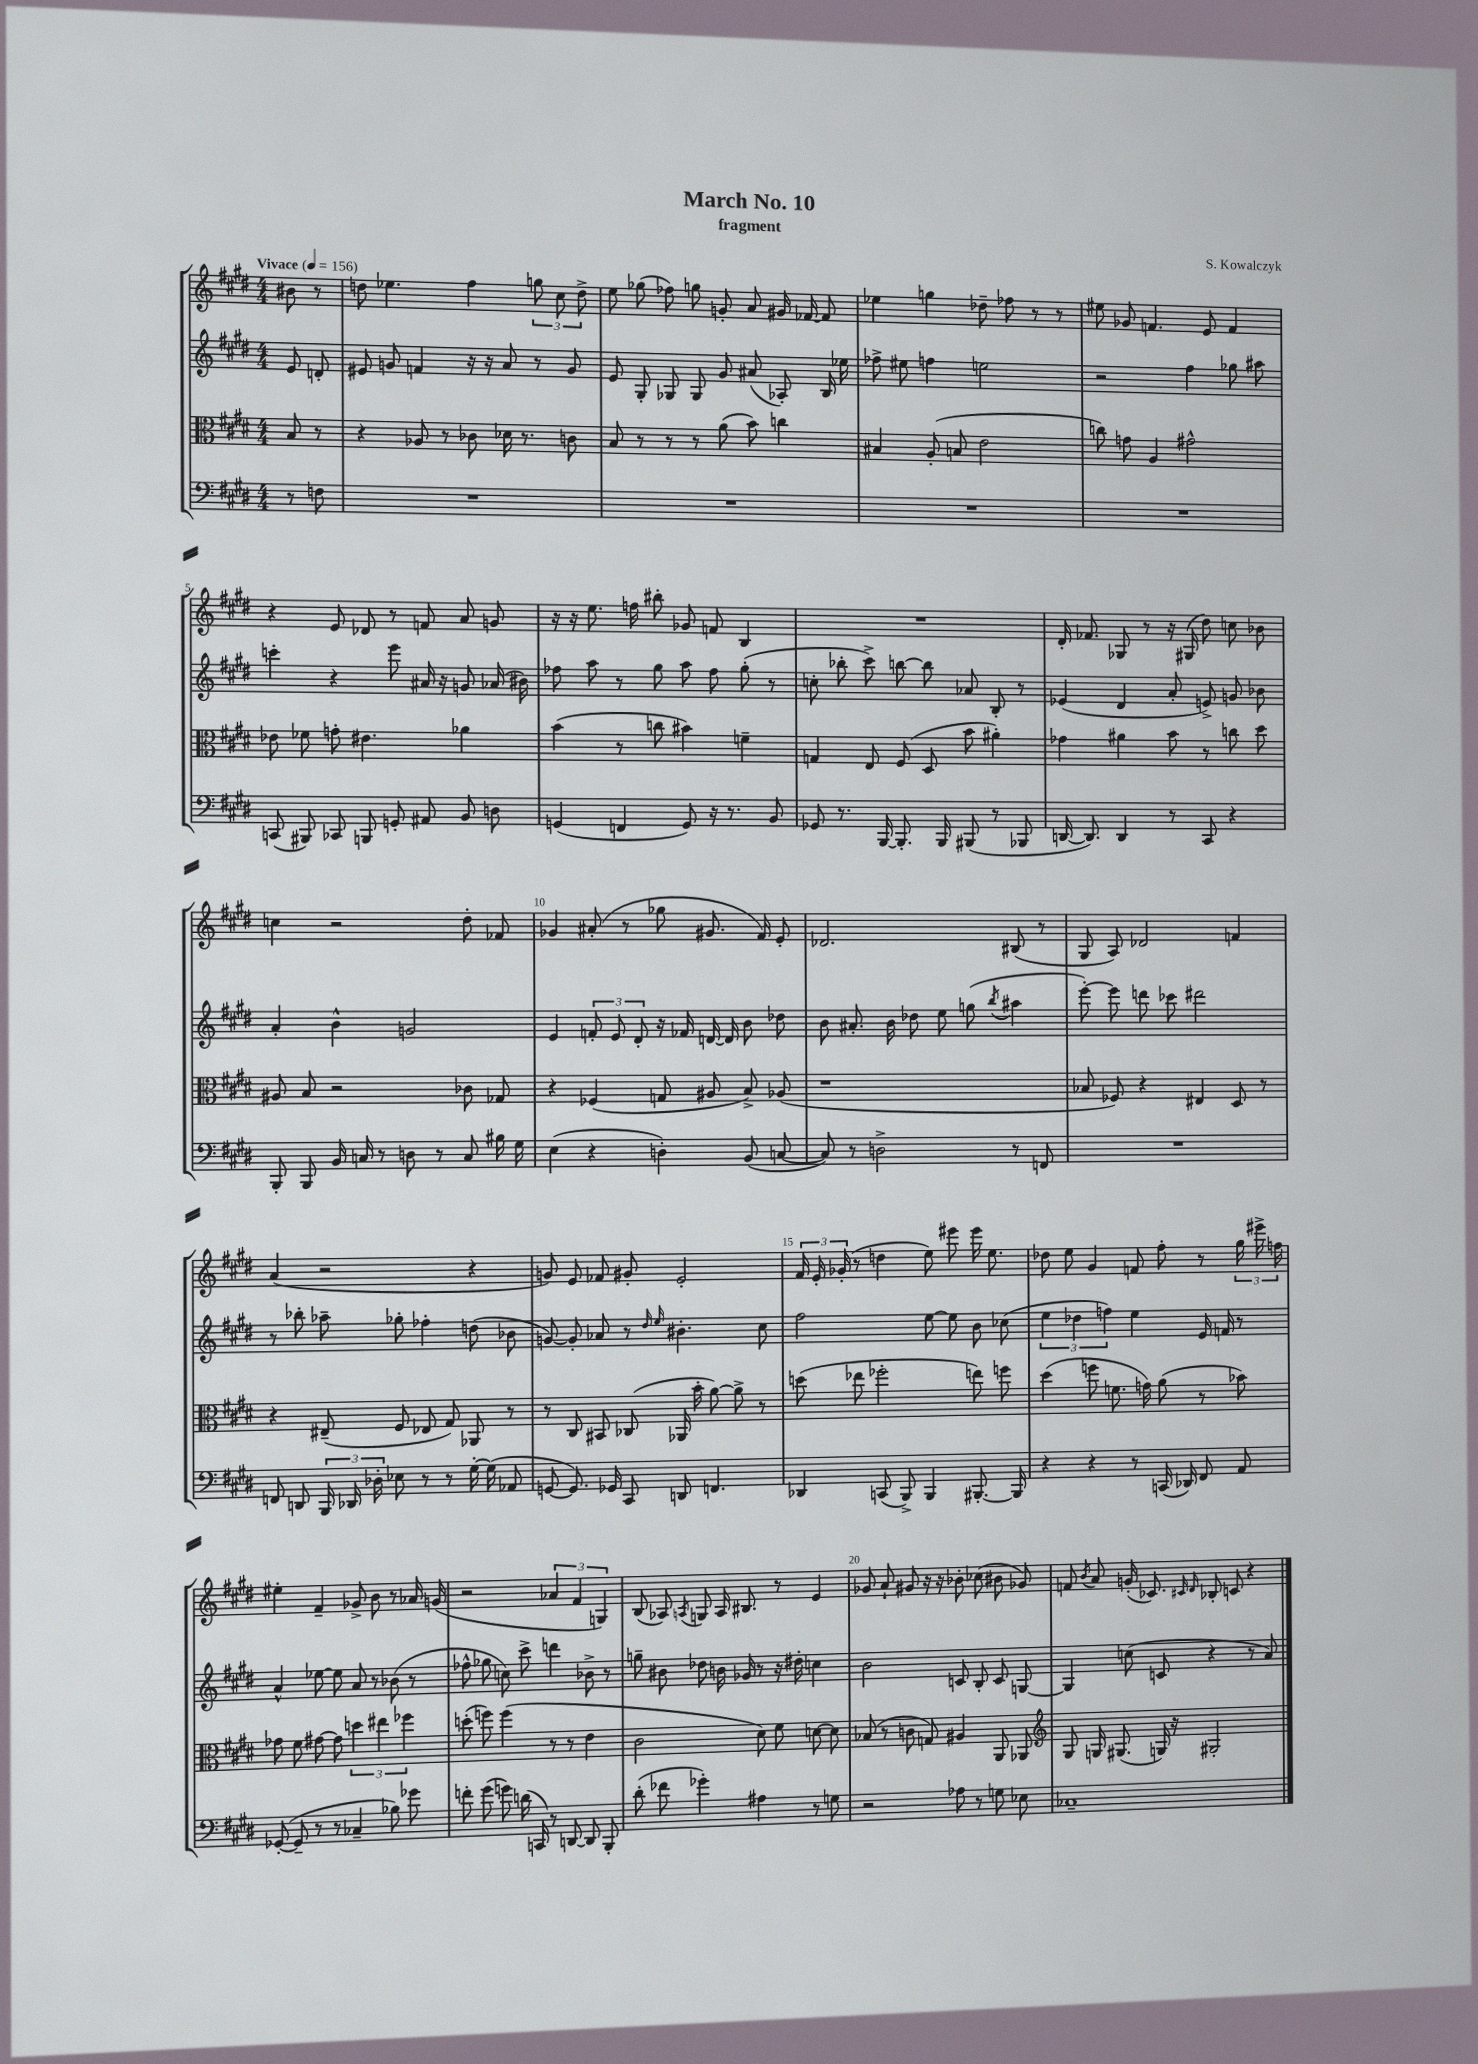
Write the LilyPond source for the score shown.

\header { title = "March No. 10" composer = "S. Kowalczyk" subtitle = "fragment" }
<<
\new StaffGroup <<
\new Staff = "s0" {
    \clef treble \key e \major \numericTimeSignature \time 4/4 \partial 4 \tempo "Vivace" 4 = 156
    \autoBeamOff bis'8 r8 |
    d''8 ees''4. fis''4 \tuplet 3/2 { g''8 cis''8 d''8-> } |
    e''8 ges''8( fes''8) g''8 g'8-. a'8 gis'16 fes'16~ fes'8 |
    ees''4 g''4 des''8-- fes''8 r8 r8 |
    eis''8 ges'8 f'4. e'8 f'4 |
    r4 e'8 des'8 r8 f'8 a'8 g'8 |
    r16 r16 e''8. f''16 bis''8-. ges'8 f'8 b4 |
    R1 |
    dis'16-. fes'8. ges8 r8 r16 gis16( dis''8) c''8 bes'8 |
    c''4 r2 dis''8-. fes'8 |
    ges'4 ais'8-.( r8 ges''8 gis'8. fis'16) e'8-. |
    des'2. bis8( r8 |
    gis8 a8) des'2 f'4 |
    a'4( r2 r4 |
    g'8) e'8 fes'8 gis'8-. e'2-. |
    \tuplet 3/2 { fis'16 e'16-. ges'16-.( } r8 d''4 e''8) eis'''8 eis'''16 e''8. |
    des''8 e''8 gis'4 f'8 fis''8-. r8 \tuplet 3/2 { gis''16 eis'''16-> f''16 } |
    eis''4-. fis'4-- ges'8-> b'8 r8 aes'16 g'16( |
    r2 \tuplet 3/2 { aes'4 fis'4 g4) } |
    b8( aes8) \acciaccatura { a8 } g8 a16 bis8. r8 e'4 |
    ges'8 a'8-! gis'8 r16 r16 bes'8-. ces''8( bis'8 ges'8) |
    f'8 \acciaccatura { b'8 } a'8 g'16-.( ces'8.) \grace { cis'16 dis'16 } bes8-. c'8 r4 \bar "|." |
}
\new Staff = "s1" {
    \clef treble \key e \major \numericTimeSignature \time 4/4 \partial 4
    \autoBeamOff e'8 d'8-. |
    eis'8 g'8 f'4 r16 r16 a'8 r8 g'8 |
    e'8 gis8-. ges8 ges8 gis'8 ais'8( aes8-.) b16 ees''16 |
    fes''8-> eis''8 f''4 e''2 |
    r2 fis''4 ges''8 ais''8 |
    c'''4-. r4 e'''8 ais'16 r16 g'8 aes'16( bis'16) |
    fes''8 a''8 r8 gis''8 a''8 fes''8 gis''8-.( r8 |
    c''8-. bes''8-. cis'''8->) b''8~ b''8 aes'8 b8-. r8 |
    ees'4( dis'4 a'8-. e'8->) g'8 bes'8 |
    a'4-. b'4-^ g'2 |
    e'4 \tuplet 3/2 { f'8-. e'8 dis'8-. } r16 fes'16 d'16~ d'16 b'8 des''8 |
    b'8 ais'8.-. b'16 des''8 e''8 g''8( \acciaccatura { b''8 } ais''4 |
    e'''8~-.) e'''8 d'''8 ces'''8 dis'''2 |
    r8 bes''8-. aes''8-- ges''8-. fes''4-. d''8( bes'8 |
    g'8~) g'8-. aes'8 r8 \grace { dis''16 e''16 } bis'4.-. cis''8 |
    fis''2 e''8~ e''8 b'8 ces''8( |
    \tuplet 3/2 { e''4 des''4 f''4) } e''4 e'16 f'16 r8 |
    a'4-^ ees''8~ ees''8 a'8 r8 bes'8( r8 |
    fes''8-^ ges''8 c''8) cis'''8-> d'''4 bes'8-> r8 |
    g''8-- bis'8 des''8 b'16 ges'16 r8 r16 dis''16-. c''4 |
    b'2 c'8 b8-. c'8 g8~ |
    g4 c''8( c'8 r4 r8 a'8) \bar "|." |
}
\new Staff = "s2" {
    \clef alto \key e \major \numericTimeSignature \time 4/4 \partial 4
    \autoBeamOff b8 r8 |
    r4 aes8 r8 ces'8 des'16 r8. c'8 |
    b8 r8 r8 r8 a'8( b'8) c''4 |
    bis4 a8-.( b8 e'2 |
    c''8) g'8 a4 gis'2-^ |
    ees'8 fes'8 g'8-. eis'4. aes'4 |
    b'4( r8 c''8 bis'4) f'4-- |
    g4 e8 fis8( dis8 b'8 ais'4-.) |
    ges'4 ais'4 b'8 r8 c''8 dis''8 |
    ais8 b8 r2 ces'8 ges8 |
    r4 fes4( g8 ais8 b8->) aes8( |
    r1 |
    bes8 fes8) r4 eis4 dis8 r8 |
    r4 eis8--( fis8 ees8 gis8) aes,8 r8 |
    r8 cis8 bis,8 ces8( aes,16 b'16-. a'8~) a'8-> r8 |
    d''8( ees''8 fes''2-. e''8) f''8 |
    dis''4( f''8 f'8. g'16) a'8( r8 bes'8) |
    ges'8 fis'8 gis'8~ gis'8 \tuplet 3/2 { d''4 eis''4 fes''4 } |
    d''8-.( f''8) f''4( r8 r8 e'4 |
    cis'2 dis'8) fis'8 d'8~ d'8 |
    bes8( r8 c'8 g8) ais4 a,8 aes,8 |
    \clef treble gis8 g16 gis8.( g16) r16 gis2-. \bar "|." |
}
\new Staff = "s3" {
    \clef bass \key e \major \numericTimeSignature \time 4/4 \partial 4
    \autoBeamOff r8 f8 |
    R1 |
    R1 |
    R1 |
    R1 |
    c,8( bis,,8) ces,8 b,,8 g,8-. ais,8 b,8 d8 |
    g,4( f,4 g,8) r16 r8. b,8 |
    ges,8 r8. b,,16~ b,,8.-. b,,16 bis,,8( r8 bes,,8 |
    d,16~ d,8.) d,4 r8 cis,8 r4 |
    b,,8-. b,,8 b,16 c16 r8 d8 r8 c8 bis16 gis16 |
    e4( r4 d4-.) b,8( c8~ |
    c8) r8 d2-> r8 f,8 |
    R1 |
    f,8 d,8 \tuplet 3/2 { b,,16 des,16 des16-. } ees8 r8 r8 gis16~-. gis16( aes,8 |
    g,8~ g,8.) ges,16 cis,8 d,8 f,4. |
    des,4 c,8( b,,8->) b,,4 bis,,8.~-. bis,,16 |
    r4 r4 r8 c,16( des,16) fis,8 a,8 |
    ges,8~-.( ges,8-- r8 r8 ces4-- bes8) ges'8 |
    f'8-. gis'8( g'8) d'16( c,16) r8 d,8~ d,8 b,,8-. |
    dis'8-.( fes'8 ges'4-.) ais4 r8 g8 |
    r2 aes8 r8 g8 ees8 |
    ces1-- \bar "|." |
}
>>
>>
\layout { \context { \Score \override BarNumber.break-visibility = ##(#f #t #t) barNumberVisibility = #(every-nth-bar-number-visible 5) } }
